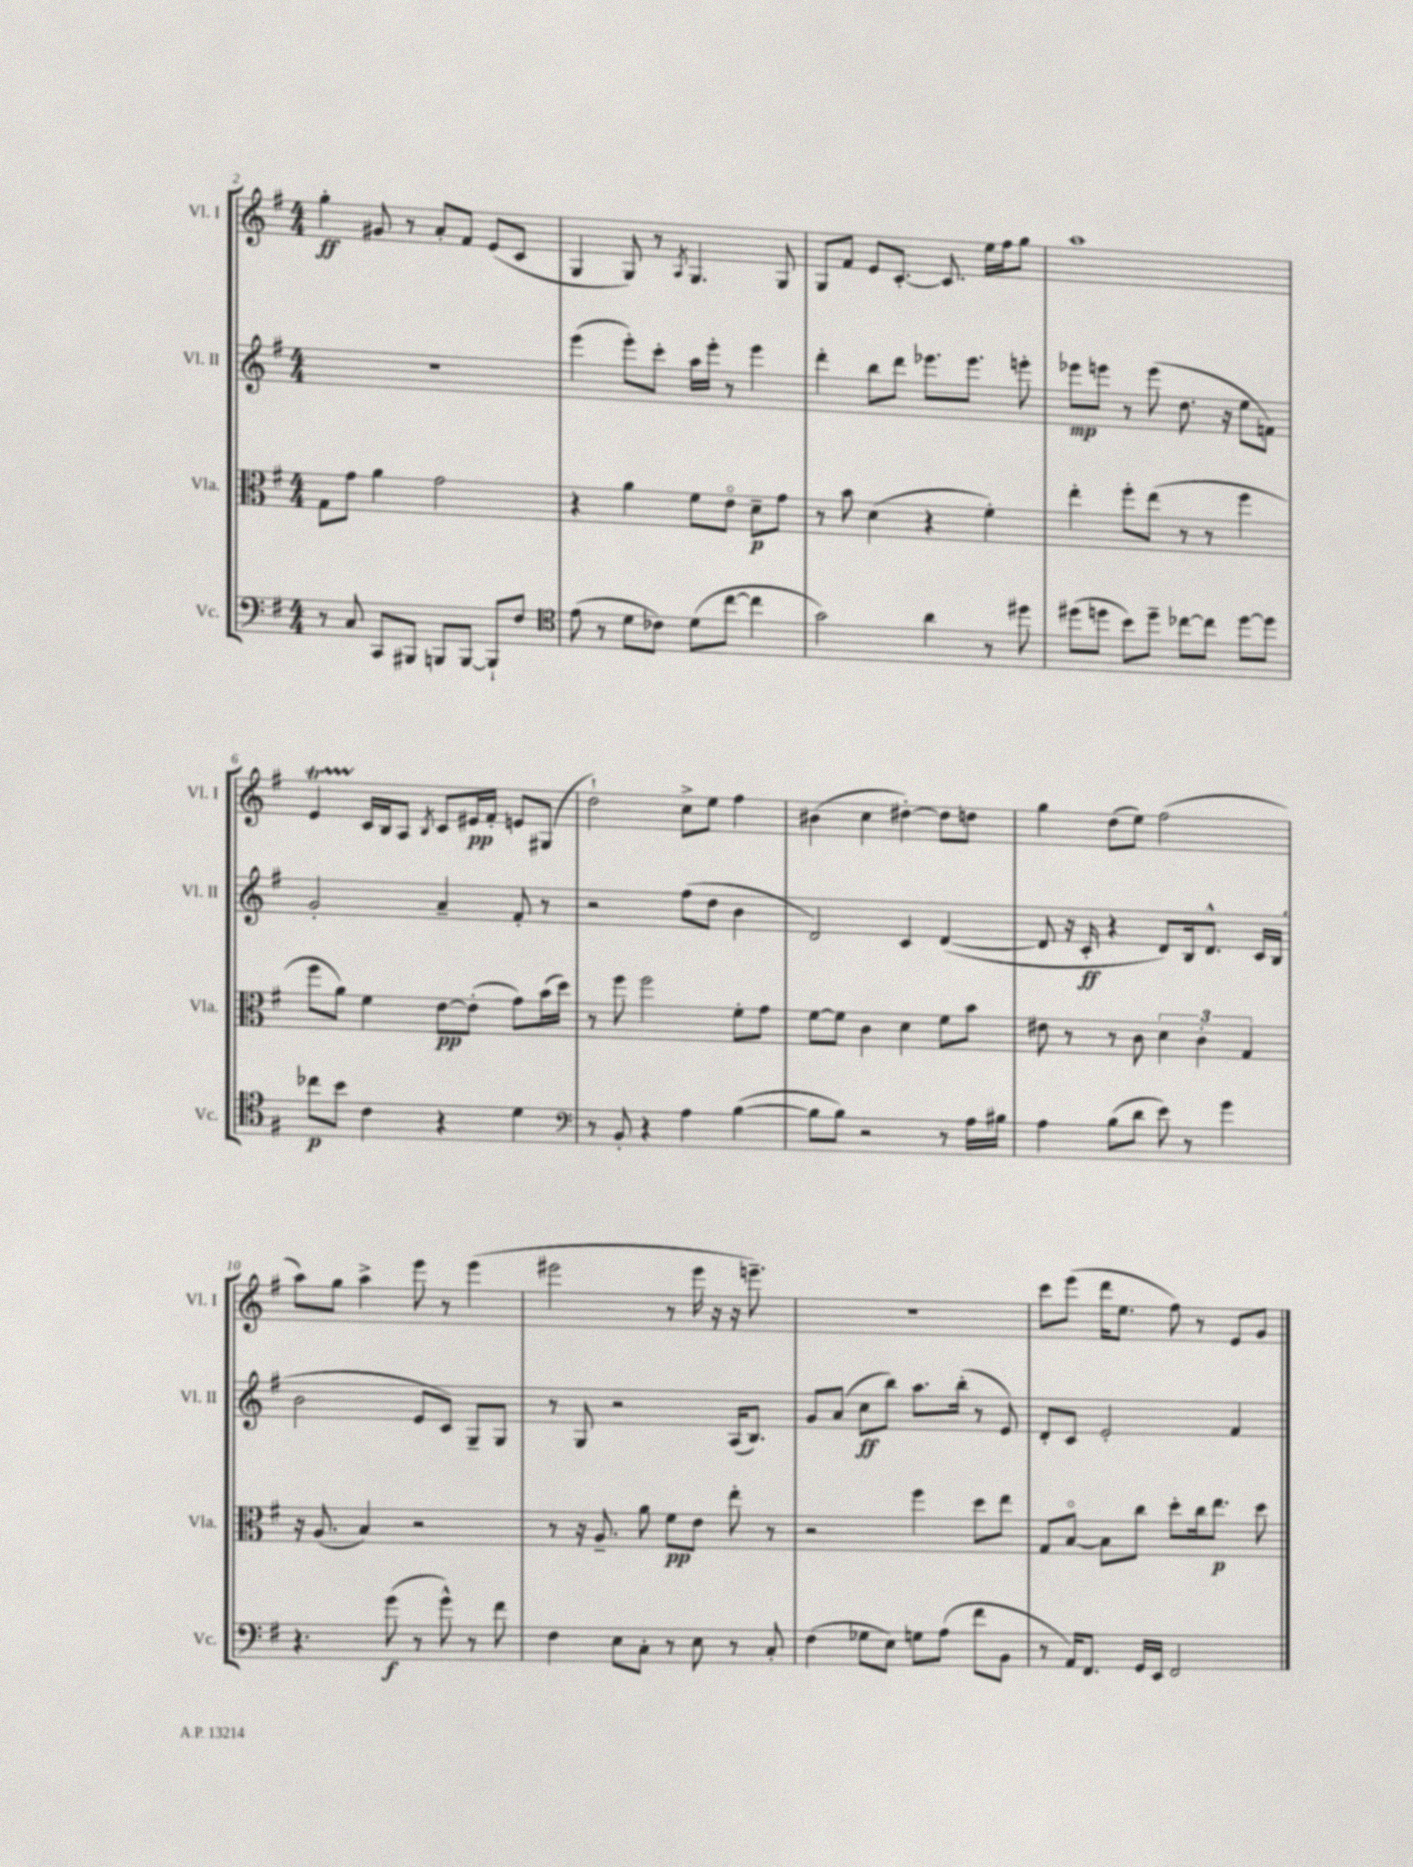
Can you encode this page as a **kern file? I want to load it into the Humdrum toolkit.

**kern	**kern	**kern	**kern
*staff4	*staff3	*staff2	*staff1
*clefF4	*clefC3	*clefG2	*clefG2
*k[f#]	*k[f#]	*k[f#]	*k[f#]
*M4/4	*M4/4	*M4/4	*M4/4
8r	8G	1r	4gg'
8C	8g	.	.
8CC	4a	.	8g#
8BBB#	.	.	8r
8BBB	2g	.	8a'
[8BBB	.	.	8f#
8BBB`]	.	.	(8e
8F#	.	.	8c
=	=	=	=
*clefC4	*	*	*
(8e	4r	(4eee	4G
8r	.	.	.
8d	4a	8eee')	8G)
8c-)	.	8ccc'	8r
.	.	.	8qA
(8d	8f#	16aa	4.G
.	.	16eee'	.
[8cc	8eo	8r	.
4cc]	8d~	4eee	.
.	8g	.	8G
=	=	=	=
2g)	8r	4ddd'	8G
.	8b	.	8f#
.	(4d	8bb	8e
.	.	8ddd	[8.c'
4a	4r	8.eee-	.
.	.	.	8.c]
.	.	8.eee-	.
8r	4f#')	.	16ee
.	.	.	16ff#
8dd#	.	8eee'	8gg
=	=	=	=
(8dd#	4ee'	8eee-	1aa
8dd	.	8eee	.
8b)	8ff#'	8r	.
8dd~	(8ee	(8eee	.
[8cc-	8r	8.dd	.
8cc-]	8r	.	.
.	.	16r	.
[8dd	4ff#	8ee	.
8dd]	.	8f)	.
=	=	=	=
8cc-	8ff#	2g'	4e
8b	8a)	.	.
4c	4f#	.	16c
.	.	.	16B
.	.	.	8A
.	.	.	8qB
4r	[8e	4a~	8c
.	(8e']	.	16e#
.	.	.	16f#'
4d	8g)	8f#'	8e
.	(16b	8r	(8G#
.	16dd)	.	.
=	=	=	=
*clefF4	*	*	*
8r	8r	2r	2dd`)
8BB'	8ff#	.	.
4r	2ff#	.	.
4A	.	(8ff#	8cc^
.	.	8dd	8ee
([4B	8f#'	4b	4ff#
.	8g	.	.
=	=	=	=
8B]	[8f#	2d)	(4b#
8B)	8f#]	.	.
2r	4c	.	4cc
.	4d	4c	[4dd#')
8r	8f#	([4d	8dd#]
16A	8b	.	8dd
16B#	.	.	.
=	=	=	=
4A	8e#	8d]	4gg
.	8r	16r	.
.	.	16c'	.
(8B	8r	4r	(8dd
8d	8c	.	8ee)
8e)	6d	8d)	(2ff#
8r	.	16B	.
.	6c'	.	.
.	.	8.d^^	.
4g	.	.	.
.	6G	.	.
.	.	16c	.
.	.	(16B	.
=	=	=	=
4.r	16r	2b	8aa)
.	(8.A	.	.
.	.	.	8gg
.	4B)	.	4aa^
(8g	.	.	.
8r	2r	8e	8eee
8g^^)	.	8c)	8r
8r	.	8G~	(4eee
8f#	.	8G	.
=	=	=	=
4F#	8r	8r	2eee#
.	16r	8G	.
.	8.A~	.	.
8E	.	2r	.
8C'	8a	.	.
8r	8f#	.	8r
8E	8e	.	16eee#
.	.	.	16r
8r	8ee'	(16A	16r
.	.	8.B)	8.eee~)
8C'	8r	.	.
=	=	=	=
(4F#	2r	8g	1r
.	.	(8a	.
8G-	.	8cc	.
8E)	.	8bb)	.
8G	4ff#	8.aa	.
(8A	.	.	.
.	.	(16bb'	.
8f#	8dd	8r	.
8BB	8ee	8e)	.
=	=	=	=
8r	8G	8d'	8ccc
16AA)	[8Bo	8c	(8eee
8.FF#	.	.	.
.	8B]	2e'	16ddd
.	.	.	8.ee
16GG	8cc	.	.
16EE	.	.	.
2FF#	8dd'	.	8ff#)
.	16cc	.	8r
.	8.ee	.	.
.	.	4f#	8e
.	8dd	.	8g
==	==	==	==
*-	*-	*-	*-
